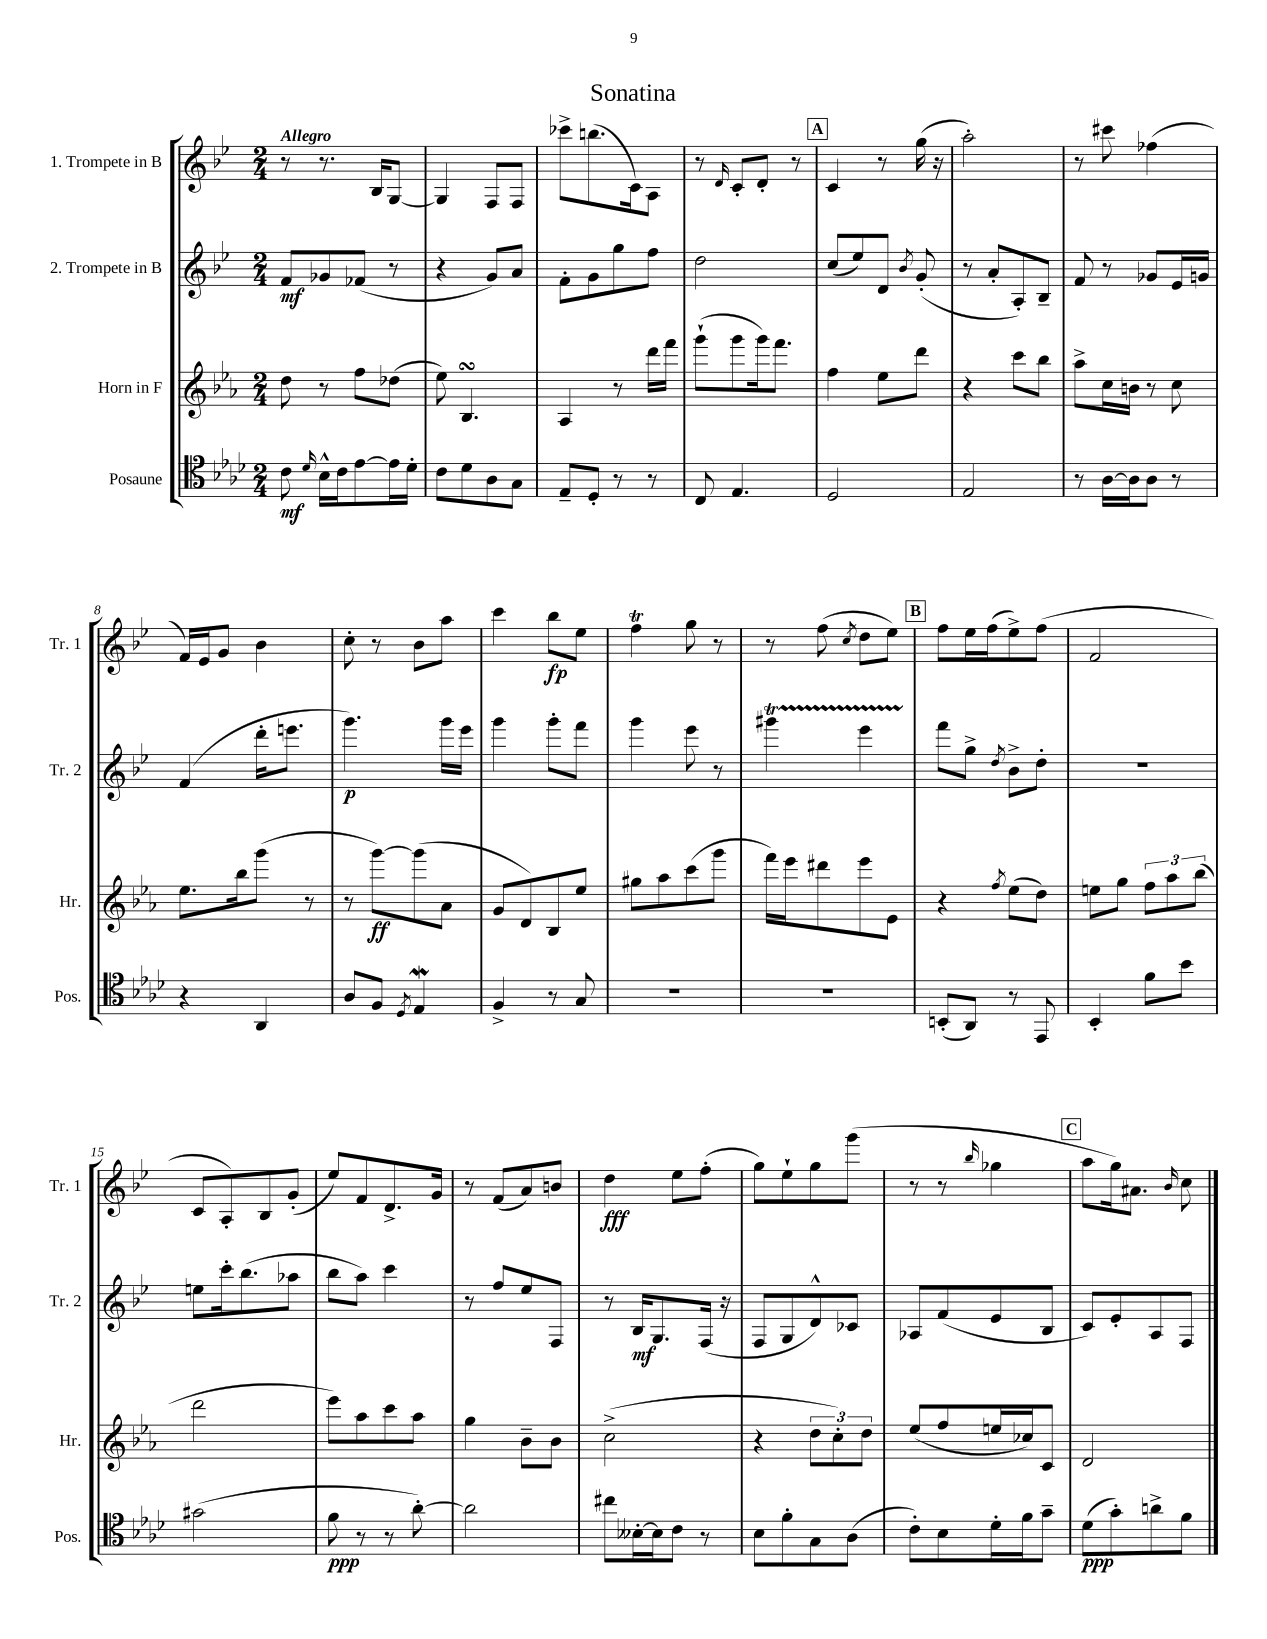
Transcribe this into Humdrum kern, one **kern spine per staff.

**kern	**dynam	**kern	**dynam	**kern	**dynam	**kern	**dynam
*part4	*part4	*part3	*part3	*part2	*part2	*part1	*part1
*staff4	*staff4	*staff3	*staff3	*staff2	*staff2	*staff1	*staff1
*I"Posaune	*	*I"Horn in F	*	*I"2. Trompete in B	*	*I"1. Trompete in B	*
*I'Pos.	*	*I'Hr.	*	*I'Tr. 2	*	*I'Tr. 1	*
*clefC4	*	*clefG2	*	*clefG2	*	*clefG2	*
*k[b-e-a-d-]	*	*k[b-e-a-]	*	*k[b-e-]	*	*k[b-e-]	*
*M2/4	*	*M2/4	*	*M2/4	*	*M2/4	*
=1	=1	=1	=1	=1	=1	=1	=1
!	!	!	!	!	!	!LO:TX:a:B:t=Allegro	!
8c\	mf	8dd\	.	8f/L	mf	8r	.
16qqd-/	.	.	.	.	.	.	.
16B-^^\LL	.	8r	.	8g-X/	.	8.r	.
16c\J	.	.	.	.	.	.	.
[8e-\	.	8ff\L	.	(8f-X/J	.	.	.
.	.	.	.	.	.	16B-/KL	.
16e-\L]	.	(8dd-X\J	.	8r	.	[8G/J	.
16d-'\JJ	.	.	.	.	.	.	.
=2	=2	=2	=2	=2	=2	=2	=2
8c\L	.	8ee-\)	.	4r	.	4G/]	.
8d-\	.	4.B-sSSS/	.	.	.	.	.
8A-\	.	.	.	8g/L)	.	8F/L	.
8G\J	.	.	.	8a/J	.	8F/J	.
=3	=3	=3	=3	=3	=3	=3	=3
8E-~/L	.	4A-/	.	8f'\L	.	8ccc-X^\L	.
8D-'/J	.	.	.	8g\	.	(8.bbn\	.
8r	.	8r	.	8gg\	.	.	.
.	.	.	.	.	.	16c\k)	.
8r	.	16ddd\LL	.	8ff\J	.	8A\J	.
.	.	16fff\JJ	.	.	.	.	.
=4	=4	=4	=4	=4	=4	=4	=4
8C/	.	(8ggg`\L	.	2dd\	.	8r	.
.	.	.	.	.	.	16qqd/	.
4.E-/	.	8ggg\	.	.	.	8c'/L	.
.	.	16ggg\k)	.	.	.	8d'/J	.
.	.	8.fff\J	.	.	.	.	.
.	.	.	.	.	.	8r	.
!!LO:REH:place=s1:t=A
=5	=5	=5	=5	=5	=5	=5	=5
2D-/	.	4ff\	.	(8cc/L	.	4c/	.
.	.	.	.	8ee-/)	.	.	.
.	.	8ee-\L	.	8d/J	.	8r	.
.	.	.	.	8qb-/	.	.	.
.	.	8ddd\J	.	(8g'/	.	(16gg\	.
.	.	.	.	.	.	16r	.
=6	=6	=6	=6	=6	=6	=6	=6
2E-/	.	4r	.	8r	.	2aa'\)	.
.	.	.	.	8a'/L	.	.	.
.	.	8ccc\L	.	8A'/)	.	.	.
.	.	8bb-\J	.	8B-~/J	.	.	.
=7	=7	=7	=7	=7	=7	=7	=7
8r	.	8aa-^\L	.	8f/	.	8r	.
[16A-\LL	.	16cc\L	.	8r	.	8ccc#X\	.
16A-\J]	.	16bn\JJ	.	.	.	.	.
8A-\J	.	8r	.	8g-X/L	.	(4ff-X\	.
8r	.	8cc\	.	16e-/L	.	.	.
.	.	.	.	16gn/JJ	.	.	.
!!LO:LB:g=z
=8	=8	=8	=8	=8	=8	=8	=8
4r	.	8.ee-\L	.	(4f/	.	16f/LL)	.
.	.	.	.	.	.	16e-/J	.
.	.	.	.	.	.	8g/J	.
.	.	16bb-\k	.	.	.	.	.
4AA-/	.	(8ggg\J	.	16ddd'\KL	.	4b-\	.
.	.	.	.	8.eeen\J	.	.	.
.	.	8r	.	.	.	.	.
=9	=9	=9	=9	=9	=9	=9	=9
8A-/L	.	8r	.	4.ggg\)	p	8cc'\	.
8F/J	.	[8ggg\L)	ff	.	.	8r	.
8qD-/	.	.	.	.	.	.	.
4E-W/	.	(8ggg\]	.	.	.	8b-\L	.
.	.	8a-\J	.	16ggg\LL	.	8aa\J	.
.	.	.	.	16eee-\JJ	.	.	.
=10	=10	=10	=10	=10	=10	=10	=10
4F^/	.	8g/L	.	4ggg\	.	4ccc\	.
.	.	8d/)	.	.	.	.	.
8r	.	8B-/	.	8ggg'\L	.	8bb-\L	fp
8G/	.	8ee-/J	.	8fff\J	.	8ee-\J	.
=11	=11	=11	=11	=11	=11	=11	=11
2r	.	8gg#X\L	.	4ggg\	.	4ffT\	.
.	.	8aa-\	.	.	.	.	.
.	.	(8ccc\	.	8eee-\	.	8gg\	.
.	.	8ggg\J	.	8r	.	8r	.
=12	=12	=12	=12	=12	=12	=12	=12
2r	.	16fff\LL)	.	4ggg#Xt\	.	8r	.
.	.	16eee-\J	.	.	.	.	.
.	.	8ddd#X\	.	.	.	(8ff\	.
.	.	.	.	.	.	8qcc/	.
.	.	8eee-\	.	4eee-TTT\	.	8dd\L	.
.	.	8e-\J	.	.	.	8ee-\J)	.
!!LO:REH:place=s1:t=B
=13	=13	=13	=13	=13	=13	=13	=13
(8BBn'/L	.	4r	.	8fff\L	.	8ff\L	.
8AA-/J)	.	.	.	8gg^\J	.	16ee-\L	.
.	.	.	.	.	.	(16ff\J	.
.	.	8qff/	.	8qdd/	.	.	.
8r	.	(8ee-\L	.	8b-^\L	.	8ee-^\)	.
8EE-/	.	8dd\J)	.	8dd'\J	.	(8ff\J	.
=14	=14	=14	=14	=14	=14	=14	=14
4BB-'/	.	8een\L	.	2r	.	2f/	.
.	.	8gg\J	.	.	.	.	.
8f\L	.	12ff\L	.	.	.	.	.
.	.	12aa-\	.	.	.	.	.
8b-\J	.	.	.	.	.	.	.
.	.	(12bb-\J	.	.	.	.	.
!!LO:LB:g=z
=15	=15	=15	=15	=15	=15	=15	=15
(2g#X\	.	2ddd\	.	8een\L	.	8c/L	.
.	.	.	.	16ccc'\k	.	8A'/)	.
.	.	.	.	(8.bb-\	.	.	.
.	.	.	.	.	.	8B-/	.
.	.	.	.	8aa-X\J	.	(8g'/J	.
=16	=16	=16	=16	=16	=16	=16	=16
8f\	ppp	8eee-\L)	.	8bb-\L	.	8ee-/L)	.
8r	.	8aa-\	.	8aa\J)	.	8f/	.
8r	.	8ccc\	.	4ccc\	.	8.d^/	.
[8a-'\)	.	8aa-\J	.	.	.	.	.
.	.	.	.	.	.	16g/Jk	.
=17	=17	=17	=17	=17	=17	=17	=17
2a-\]	.	4gg\	.	8r	.	8r	.
.	.	.	.	8ff/L	.	(8f/L	.
.	.	8b-~\L	.	8ee-/	.	8a/)	.
.	.	8b-\J	.	8F/J	.	8bn/J	.
=18	=18	=18	=18	=18	=18	=18	=18
8cc#X\L	.	(2cc^\	.	8r	.	4dd\	fff
[16B--X'\L	.	.	.	16B-/KL	mf	.	.
16B--\J]	.	.	.	8.G/	.	.	.
8c\J	.	.	.	.	.	8ee-\L	.
8r	.	.	.	(16F/Jk	.	(8ff'\J	.
.	.	.	.	16r	.	.	.
=19	=19	=19	=19	=19	=19	=19	=19
8B-\L	.	4r	.	8F/L	.	8gg\L)	.
8f'\	.	.	.	8G/	.	8ee-`\	.
8G\	.	12dd\L	.	8d^^/)	.	8gg\	.
.	.	12cc'\)	.	.	.	.	.
(8A-\J	.	.	.	8c-X/J	.	(8ggg\J	.
.	.	12dd\J	.	.	.	.	.
=20	=20	=20	=20	=20	=20	=20	=20
8c'\L)	.	(8ee-/L	.	8A-X/L	.	8r	.
8B-\	.	8ff/	.	(8f/	.	8r	.
.	.	.	.	.	.	16qqbb-/	.
16d-'\L	.	16een/L	.	8e-/	.	4gg-X\	.
16f\J	.	16cc-X/J)	.	.	.	.	.
8g~\J	.	8c/J	.	8B-/J	.	.	.
!!LO:REH:place=s1:t=C
=21	=21	=21	=21	=21	=21	=21	=21
(8d-\L	ppp	2d/	.	8c/L)	.	8aa\L	.
8g'\)	.	.	.	8e-'/	.	16gg\k)	.
.	.	.	.	.	.	8.a#X\J	.
8an^\	.	.	.	8A/	.	.	.
.	.	.	.	.	.	16qqb-/	.
8f\J	.	.	.	8F/J	.	8cc\	.
==	==	==	==	==	==	==	==
*-	*-	*-	*-	*-	*-	*-	*-
